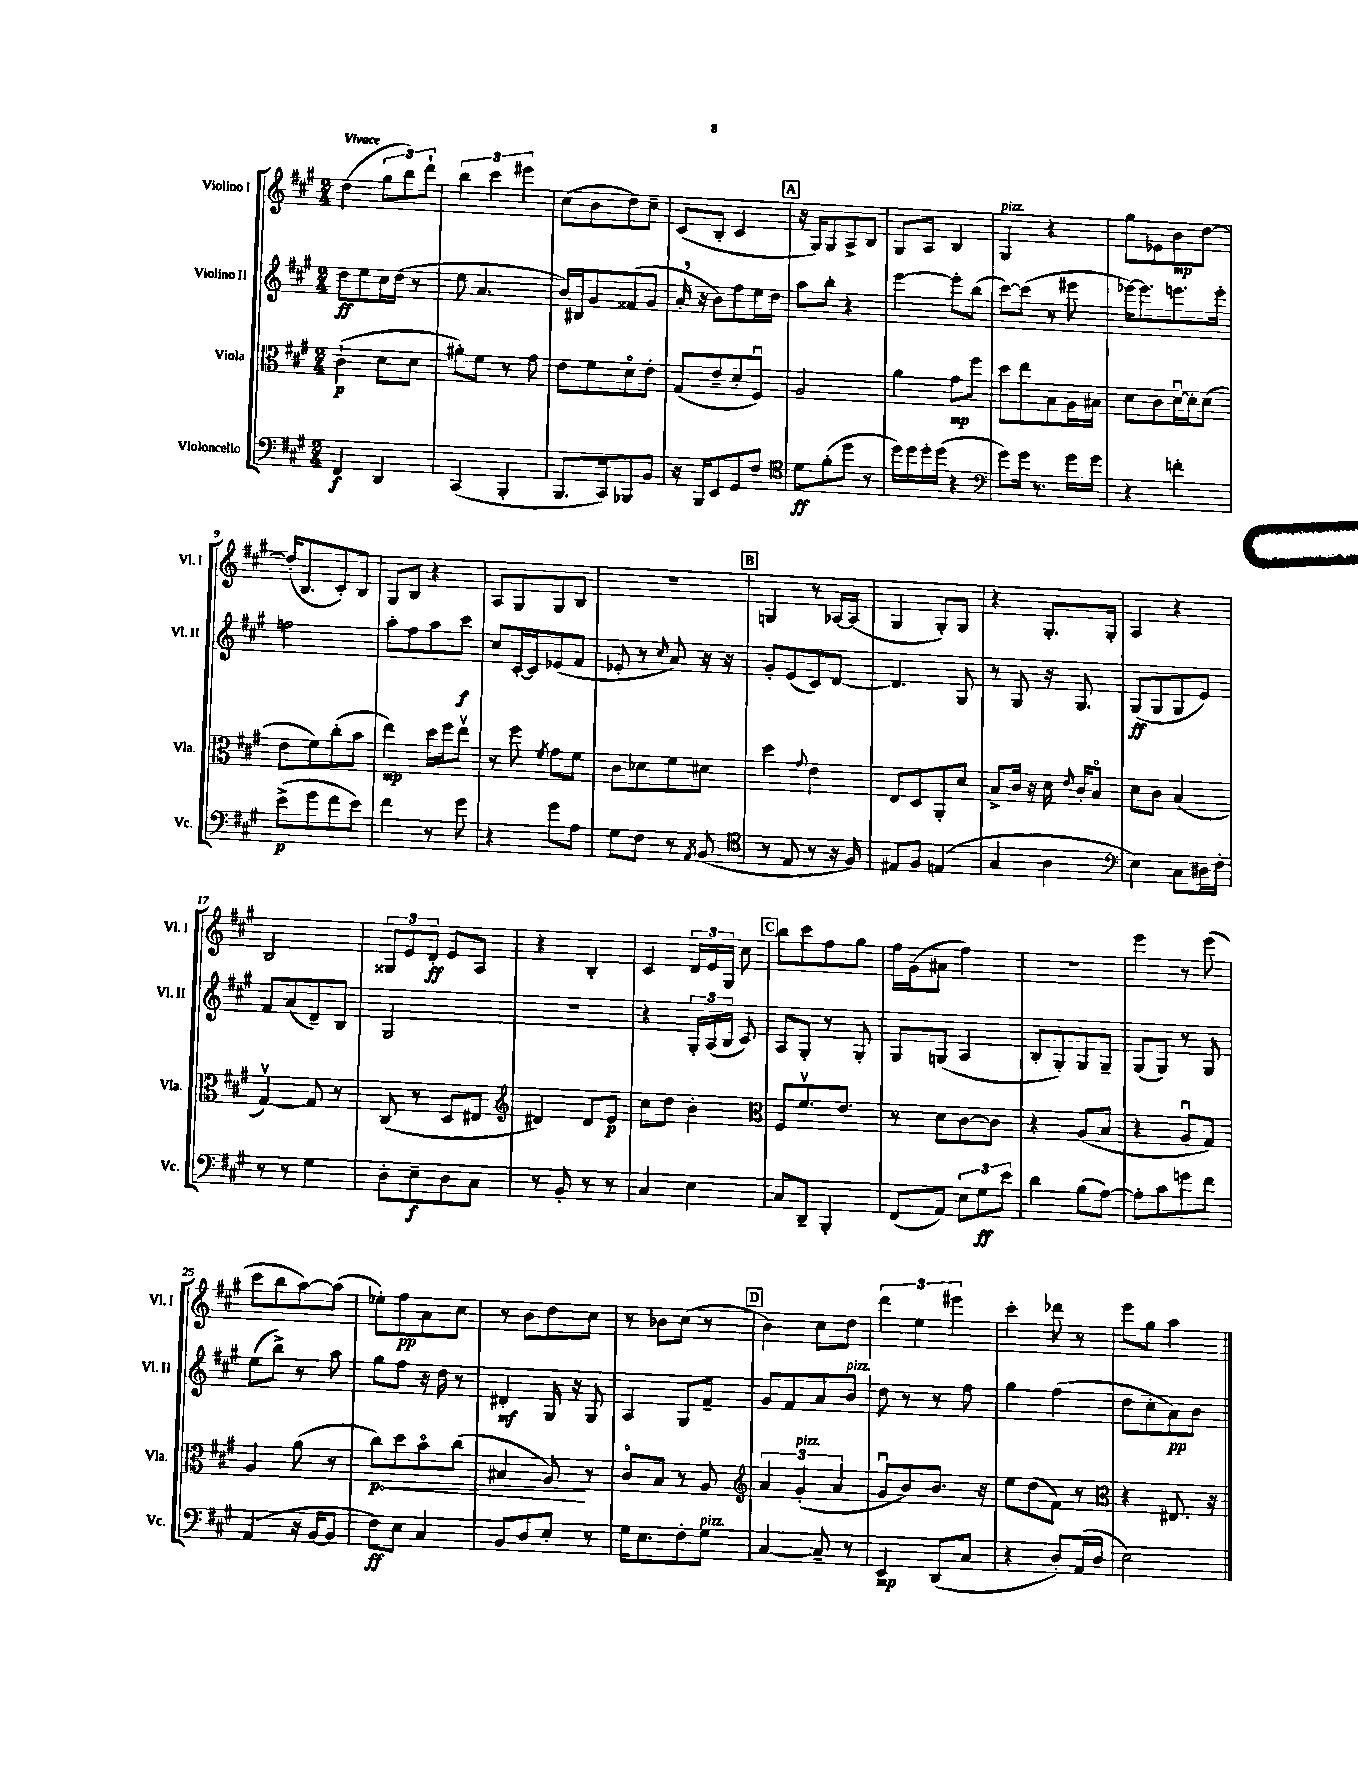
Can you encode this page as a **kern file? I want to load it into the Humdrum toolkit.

**kern	**kern	**kern	**kern
*staff4	*staff3	*staff2	*staff1
*clefF4	*clefC3	*clefG2	*clefG2
*k[f#c#g#]	*k[f#c#g#]	*k[f#c#g#]	*k[f#c#g#]
*M2/4	*M2/4	*M2/4	*M2/4
4FF#	(4c#`	8dd	(4dd
.	.	8ee	.
4DD	8d	16cc#	12gg#
.	.	(16dd	.
.	.	.	12bb)
.	8d	8r	.
.	.	.	12ddd`
=	=	=	=
(4CC#	8a#')	8ee	6bb
.	8f#	4.a	.
.	.	.	6ccc#
4BBB'	8r	.	.
.	.	.	6eee#
.	8g#	.	.
=	=	=	=
8.BBB	8e	16b)	(8cc#
.	.	16B#	.
.	8f#	8g#	8b
16CC#)	.	.	.
8BBB-	8do	(8f##	8dd)
8BB	8e'	8g#	8cc#~
=	=	=	=
16r	(8G#	16a'	(8c#
16BBB	.	16r	.
8EE	8e~	8b)	8B'
8GG#	8d'	8ff#	4c#
8F#	8F#u)	16ee	.
.	.	16dd	.
=	=	=	=
*clefC4	*	*	*
8d	2A	8aa	16r
.	.	.	16G#)
(8f#'	.	8bb'	8G#
8dd	.	4r	8A^
8r	.	.	8B
=	=	=	=
16dd)	4a	[4eee	8G#
16dd	.	.	.
16dd'	.	.	8A
(16dd	.	.	.
4r	8g#	8eee']	4B
.	8ff#	(8bb	.
=	=	=	=
*clefF4	*	*	*
8g#)	8dd	[8ccc#)	4G#
16g#	8ee	(8ccc#]	.
8.r	.	.	.
.	8B	8r	4r
16g#	16A	8eee#	.
16g#	16B#	.	.
=	=	=	=
4r	8d	[16eee-)	8gg#
.	.	8.eee-]	.
.	8c#	.	8e-
4f'	[16du	8.eee	8b
.	16d']	.	.
.	(8d	.	[8dd
.	.	16eee'	.
=	=	=	=
(8e^	8e	2ff	(16dd']
.	.	.	8.B
8g#	8f#)	.	.
8f#	(8cc#'	.	8c#')
8e)	8b	.	8B
=	=	=	=
4f#	4ee)	8aa'	8G#
.	.	8ff#	8B
8r	16dd	8aa	4r
.	16ff#	.	.
8g#	8eev	8ccc#	.
=	=	=	=
4r	8r	8cc#	8A
.	8ff#	[16c#'	8G#
.	.	16c#]	.
.	8qf#	.	.
8g#	8g#	(8e-	8G#
8A	8f#	8f#	8B
=	=	=	=
8G#	8c#	8e-'	2r
8F#	8d-	8r	.
.	.	16qqcc#	.
8r	8f#	8a)	.
8qAA	.	.	.
(8BB	8d#	16r	.
.	.	16r	.
=	=	=	=
*clefC4	*	*	*
8r	4dd	8g#'	4G
8E	.	(8e	.
.	8qqg#	.	.
8r	4e	8c#)	8r
16r	.	[8d	[16A-
16F#)	.	.	(16A-]
=	=	=	=
8E#	8E	4.d]	4G#
8F#	8D	.	.
(4E	8AA'	.	8G#')
.	8d	8G#	8G#
=	=	=	=
4G#	8B^	8r	4r
.	16c#	8G#	.
.	16r	.	.
4A	16d	16r	8.G#'
.	16qqe	.	.
.	16c#'	8.G#	.
.	8Bo	.	.
.	.	.	16G#'
=	=	=	=
*clefF4	*	*	*
4E)	8d	(8G#	4A
.	8c#	8G#	.
8C#	(4B	8G#	4r
16D#	.	8e)	.
16F#'	.	.	.
=	=	=	=
8r	[4G#v)	8f#	2B
8r	.	(8a	.
4G#	8G#]	8d~)	.
.	8r	8B	.
=	=	=	=
8D'	(8C#	2G#	12G##
.	.	.	12e
8E~	8r	.	.
.	.	.	12d'
8D	8D	.	8e
8C#	8E#	.	8A
=	=	=	=
*	*clefG2	*	*
8r	4d#)	2r	4r
8BB'	.	.	.
8r	8d#	.	4B'
8r	8e	.	.
=	=	=	=
4C#	8cc#	4r	4c#
.	8dd	.	.
4E	4b'	24G#'	24d
.	.	(24A	24e
.	.	24B	24G#
.	.	8c#)	8cc#
=	=	=	=
*	*clefC3	*	*
8C#	8F#	8A	8bb
8DD~	8.f#v	8G#'	8ccc#
4BBB'	.	8r	8ff#
.	8.e	.	.
.	.	8G#'	8gg#
=	=	=	=
(8FF#	8r	8G#	16ff#
.	.	.	(16g#
8AA)	8d	(8G	8a#
12E	[8c#	4A	4ff#)
12G#	.	.	.
.	8c#]	.	.
12e	.	.	.
=	=	=	=
4d	4r	8B'	2r
.	.	8G#')	.
(8B	(8A	8G#	.
[8A)	8B	8G#~	.
=	=	=	=
8A']	4r	(8G#	4eee
8c#	.	8G#)	.
8g	8Au	8r	8r
8f#	8G#)	8G#	(8eee
=	=	=	=
(4AA	4A	(8ee	8ccc#
.	.	8bb^)	8bb
16r	(8a	8r	[8aa)
[16BB	.	.	.
8BB]	8r	8aa	(8aa]
=	=	=	=
8F#)	8cc#)	8gg#	8ee-')
8E	8dd	8ff#	8ff#
4C#	8bo	16r	8a
.	.	16dd	.
.	(8cc#	8r	8cc#
=	=	=	=
8BB	4B#	4d#'	8r
8D	.	.	8b
8E'	8A)	16G#	8dd
.	.	16r	.
8r	8r	8G#	8cc#
=	=	=	=
16G#	8c#o	4A	8r
8.E	.	.	.
.	8B	.	8b-
8F#'	8r	8G#	(8cc#
8G#	8A	8f#~	8r
=	=	=	=
*	*clefG2	*	*
[4C#	6a	8g#	4b)
.	.	8f#	.
.	(6g#'	.	.
8C#~]	.	8a	8cc#
.	6a	.	.
8r	.	8b	8dd
=	=	=	=
4EE	8g#u	8dd	6ddd
.	8b)	8r	.
.	.	.	6ee
(8DD	8.b	8r	.
.	.	.	6eee#
8C#	.	8ff#	.
.	16r	.	.
=	=	=	=
4r	8ee	4gg#	4ccc#'
.	(8dd	.	.
8D')	8f#)	(4ff#	8ddd-
(16AA	8r	.	8r
16D	.	.	.
=	=	=	=
*	*clefC3	*	*
2E)	4r	8dd	8eee
.	.	8cc#'	8gg#
.	8.E#	8a)	4aa
.	.	8b	.
.	16r	.	.
==	==	==	==
*-	*-	*-	*-
